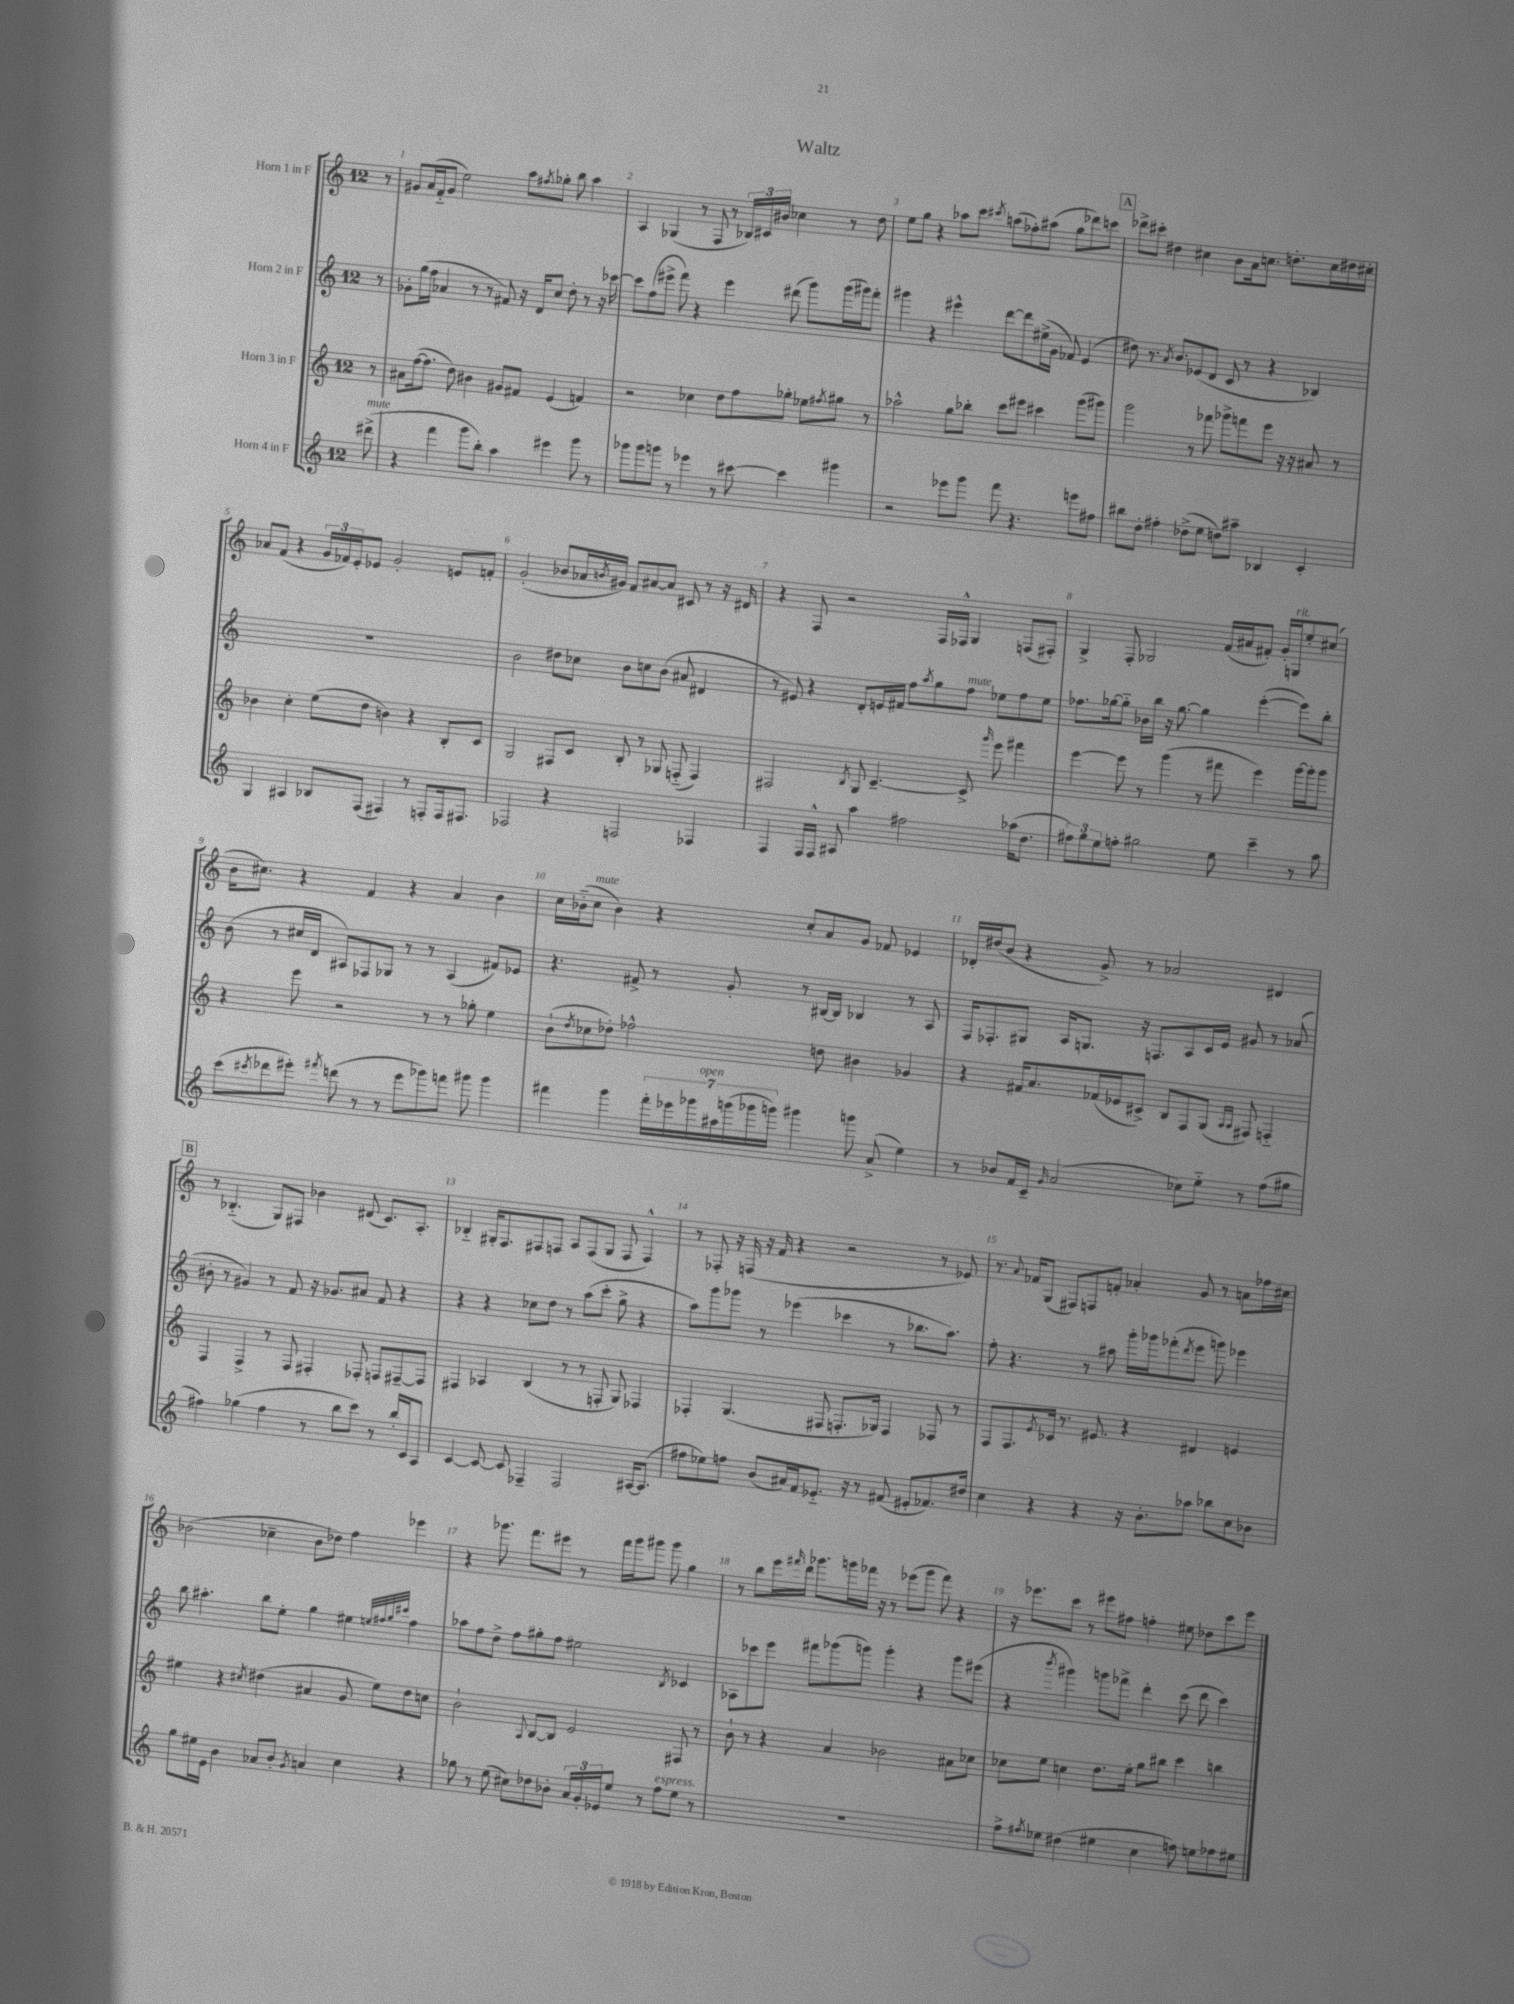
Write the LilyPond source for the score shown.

\header { title = "Waltz" }
<<
\new StaffGroup <<
\new Staff = "s0" \with { instrumentName = "Horn 1 in F" } {
    \clef treble \key c \major \once \override Staff.TimeSignature.style = #'single-digit \time 12/8 \partial 8
    r8 |
    gis'8 a'16( f'16-_ gis'8 e''2) a''8 \acciaccatura { fis''8 } ges''8-. b''8 a''4 |
    a4 ges4( r8 f8 r8 \tuplet 3/2 { bes16) cis'16 bis'16 } ces''4 r8 d''8 |
    e''8 g''8 r4 aes''8 c'''8 \acciaccatura { cis'''8 } a''8( fes''8-.) ais''8( g''8 des'''8) c'''8 |
    \mark \markup { \box "A" } des'''8-> cis'''8-. dis''4 cis''4 b'8 a'16 c''8. d''8.-. c''16 dis''16 cis''16-. |
    aes'8 f'8( r4 \tuplet 3/2 { g'16 fes'16) e'16-. } ees'8 g'2-. e'8 f'8-. |
    g'2-.( bes'8 aes'16 \acciaccatura { b'8 } gis'16) f'8 ais'8~ ais'8 cis'8 r8 r16 dis'16 |
    r4 f8 r2 f16 fes16-^ g4 f8( fis8-.) |
    g4-> f8-. ges2 f'16( ais'16 fis'8-.) g'16-. g16^\markup { \italic "rit." } e''8-. cis''8( |
    b'16 cis''8.) r4 f'4 r4 a'4 b'4 |
    c''16 bes'16-_( c''8^\markup { \italic "mute" } bes'4) r4 c''8-. a'8 g'8 fes'8 ees'4 |
    des'16-. dis''16( b'8 r4 g'8->) r8 aes'2 dis'4 |
    \mark \markup { \box "B" } r8 bes4.-_( g8) fis8 bes'4 dis'8( c'8.) a8.-. |
    bes4-_ gis16-. f8. fis8 f8 a8 f8( gis8 f8 f4-^) |
    r8 fes8-. r16 f16( r16 f'16 r4 r2 r8 ees'8) |
    r8. \appoggiatura { a'8 } fes'16 g8( fis8) f8 f'8-. aes'4-. g'8 r8 a'8 fes''16 cis''16 |
    bes'2( ces''4-- bes'8 des''8) f''4 ees'''4 |
    r4 ges'''8. f'''8. eis'''8 r8 f'''16 ges'''16 gis'''8 gis'''8 g''4 |
    r8 b''8 e'''16 \grace { fis'''16 } d'''16 ges'''8. g'''16 fes'''16 r16 r8 ees'''8( g'''8 fes'''8) r4 |
    r16 ees'''8. c'''8 r8 eis'''8 fis''8 f''4-. eis''8 des''8 c'''8 eis'''8 \bar "|." |
}
\new Staff = "s1" \with { instrumentName = "Horn 2 in F" } {
    \clef treble \key c \major \once \override Staff.TimeSignature.style = #'single-digit \time 12/8 \partial 8
    r8 |
    ges'8-. g''16( f''16 aes'4 r8 r8 fis'8) r16 d'16 c''8 d''8-. r8 r16 ces'''16~ |
    ces'''8 f''8( eis'''8-> f'''8) r4 eis'''4 dis'''8( g'''8) g'''16( gis'''16) f'''8-. |
    gis'''4 r4 eis'''4-^ d'''8~ d'''8 eis''16->( g'16 fes'8) e'4( |
    \mark \markup { \box "A" } dis''8) r8. \acciaccatura { a'8 } b'8. ees'8( d'8 c'8 r8 r4 bes4) |
    R1. |
    b'2 dis''8 ces''8 b'8 c''8 b'8( ais'8 dis'4 |
    r8 eis'8) r4 d'8-. e'16 fis'16 f''8 \acciaccatura { a''8 } g''8 f''8^\markup { \italic "mute" } ees''8 f''8 ees''8 |
    fes''8. ges''16~ ges''8-_ bes'16 b''16 r16 ges''8.~ ges''4 e'''4~-.( e'''8) b''8-. |
    b'8( r8 cis''16 d'16 ais8) fes8 ges8 r8 r8 ais4( fis'8) ees'8 |
    r4. fis'8-> r8 g'8-. r8 bis16~ bis16 bes4 r8 a8 |
    f16 fes8.-. gis8 a16 g8. r16 f8. a8 c'16 e'16 gis'8 r8 aes'8( |
    \mark \markup { \box "B" } bis'8-. r8 gis'4) r8 f'8 r16 ges'8. ais'8 f'8 r4 |
    r4 r4 ces''8 d''8 r8 a''8( c'''8-. g''8-> r4 |
    a''8) g'''8 ges'''8 r8 ees'''4( ces'''4 r8 bes''8. a''8.) |
    f''8-. r4. r8 ais''8 g'''16-. ges'''16 fes'''8-.( \acciaccatura { d'''8 } e'''8 g'''8) ees'''4 |
    b''8 ais''4.-. b''8 e''8-. g''4 eis''4 \grace { e''32 fis''32 g''32 cis'''32 } fis''4 |
    aes''8 f''8 d''8-> f''8 gis''8-. f''8 eis''2 \acciaccatura { b8 } ces'4 |
    aes8 ces'''8 e'''8 fis'''8 ges'''8( g'''8) g'''4-. r4 g'''8 eis'''8( |
    r4 \acciaccatura { b'''8 } gis'''4) g'''8 fes'''8-> d'''4-. c'''8( d'''8 c'''4) \bar "|." |
}
\new Staff = "s2" \with { instrumentName = "Horn 3 in F" } {
    \clef treble \key c \major \once \override Staff.TimeSignature.style = #'single-digit \time 12/8 \partial 8
    r8 |
    ais'8 f''16~( f''8. d''8) bis'4 gis'8 fis'8 e'4( f'4) |
    r2 ces''4 d''8 f''8 ges''8-. ees''8 \acciaccatura { fis''8 } gis''8 r8 |
    aes''2-^ g''8 bes''8-. c'''8 eis'''8 cis'''4 g'''8( gis'''8) |
    \mark \markup { \box "A" } g'''2 r8 fes'''8 ges'''8-> f'''8 e'''8 r16 r16 ais'8 r8 |
    bes'4 c''4-. e''8( d''8 b'4) r4 b8-. c'8 |
    g2 fis8 c'8 b8-. r8 ges8 f8-_( f4) |
    fis2 \acciaccatura { b8 } g8 c'4.~-- c'8-> \grace { g'''16 } e'''8 fis'''4 |
    e'''4~ e'''8 r8 g'''4( r8 fis'''8 e'''4) g'''16~ g'''16-. g'''8 |
    r4 e'''8 r2 r8 r8 ges''8-. e''4 |
    b'8-!( \acciaccatura { d''8 } ces''8 des''8-.) fes''2-^ d''8 bis'4 ges'4 |
    r4 fis'16 a'8. fes'16( ees'16 cis'8->) b8 f8 g8( \grace { a16 a16 } fis8) f4-_ |
    \mark \markup { \box "B" } f4 f4-> r8 f8 fis4-. fes8-. f8 fis8~-- fis8 |
    fis4 aes4 b4( r8 r8 f8-. g8) fes4 |
    fes4-. g4.( fis8 f8.-. ges16) f4 fes8 r8 |
    f8 f8. \acciaccatura { e'8 } ces'16 r8. eis'8. r4 dis'4 e'4 |
    eis''4 r4 \acciaccatura { cis''8 } dis''4( ais'4 g'8 eis''8) dis''8 c''8 |
    b'2-! \appoggiatura { a8 } b8~ b8 e'2 fis8 r8 |
    b'8-! r8 r4 a'4 bes'2 ais'8 ces''8 |
    ces''8 e''8 c''4 d''8. e''16-. g''8 bis''8 c'''4 b''4 \bar "|." |
}
\new Staff = "s3" \with { instrumentName = "Horn 4 in F" } {
    \clef treble \key c \major \once \override Staff.TimeSignature.style = #'single-digit \time 12/8 \partial 8
    dis'''8->^\markup { \italic "mute" }( |
    r4 f'''4 g'''8 b''8-.) a''4 eis'''4 g'''8 r8 |
    ges'''8 ges'''8 g'''8 r8 ees'''4 r8 cis'''8~ cis'''4 gis'''4 |
    r2 ees'''8 g'''8 f'''8 r4. e'''8 fis''8 |
    \mark \markup { \box "A" } bis''8 d''8-. fis''4-. des''8->( e''8 d''8) ais''8-- bes4 c'4-. |
    g4 ais4 bes8 f8( fis4) r8 f8-. f16 fis8. |
    fes2 r4 f2 fes4 |
    f4 f16 f16-^ ais8 a''4 fis''2 aes''16( d''8. |
    \tuplet 3/2 { fis''8) g''8 e''8 } f''8-. gis''2 e''8 c'''4-- r8 a''8 |
    c'''8( \acciaccatura { cis'''8 } des'''8 eis'''8-.) \acciaccatura { fis'''8 } d'''8( r8 r8 eis'''8 ges'''8) f'''8 gis'''8 gis'''4 |
    fis'''4 g'''4 \tuplet 7/4 { fis'''16-. ees'''16 ges'''16 ais''16^\markup { \italic "open" } g'''16( ges'''16 g'''16) } gis'''4 g'''8 a'8->( e''4) |
    r8 bes'8 f'16 c'16-- \grace { g'16 } a'2( ces''8) e''8-_ r8 f''8( gis''8 |
    \mark \markup { \box "B" } fis''4) ges''4( fis''4 r8 b''8 c'''8) r8 b''16-. c'16 a8 |
    c'4~ c'8~ c'8 fes4-- fes2 ais16~ ais8.( |
    fis''8 ees''8) f''8 b'8( ais'16) f'16 ees'8.-_ r16 r8 fis'8( eis'8-. fes'8.) dis''16 |
    c''4 r4 r4 r16 b'8.-. aes''8 bes''8 c''8 bes'8 |
    g''8 eis''16 e'16 b'4 aes'8 b'8-. \acciaccatura { g'8 } a'4 c''4 r4 |
    ges''8 r8 e''8( cis''8) des''8 bes'8-. \tuplet 3/2 { a'16 g'16-. ees'16 } e''8 r8 f''8^\markup { \italic "espress." } e''8 r8 |
    R1. |
    f''8-> \acciaccatura { fis''8 } ees''8 dis''4( eis''4 c''4 f''8) e''8 fes''8 eis''8 \bar "|." |
}
>>
>>
\layout { \context { \Score \override BarNumber.break-visibility = ##(#f #t #t) barNumberVisibility = #all-bar-numbers-visible } }
